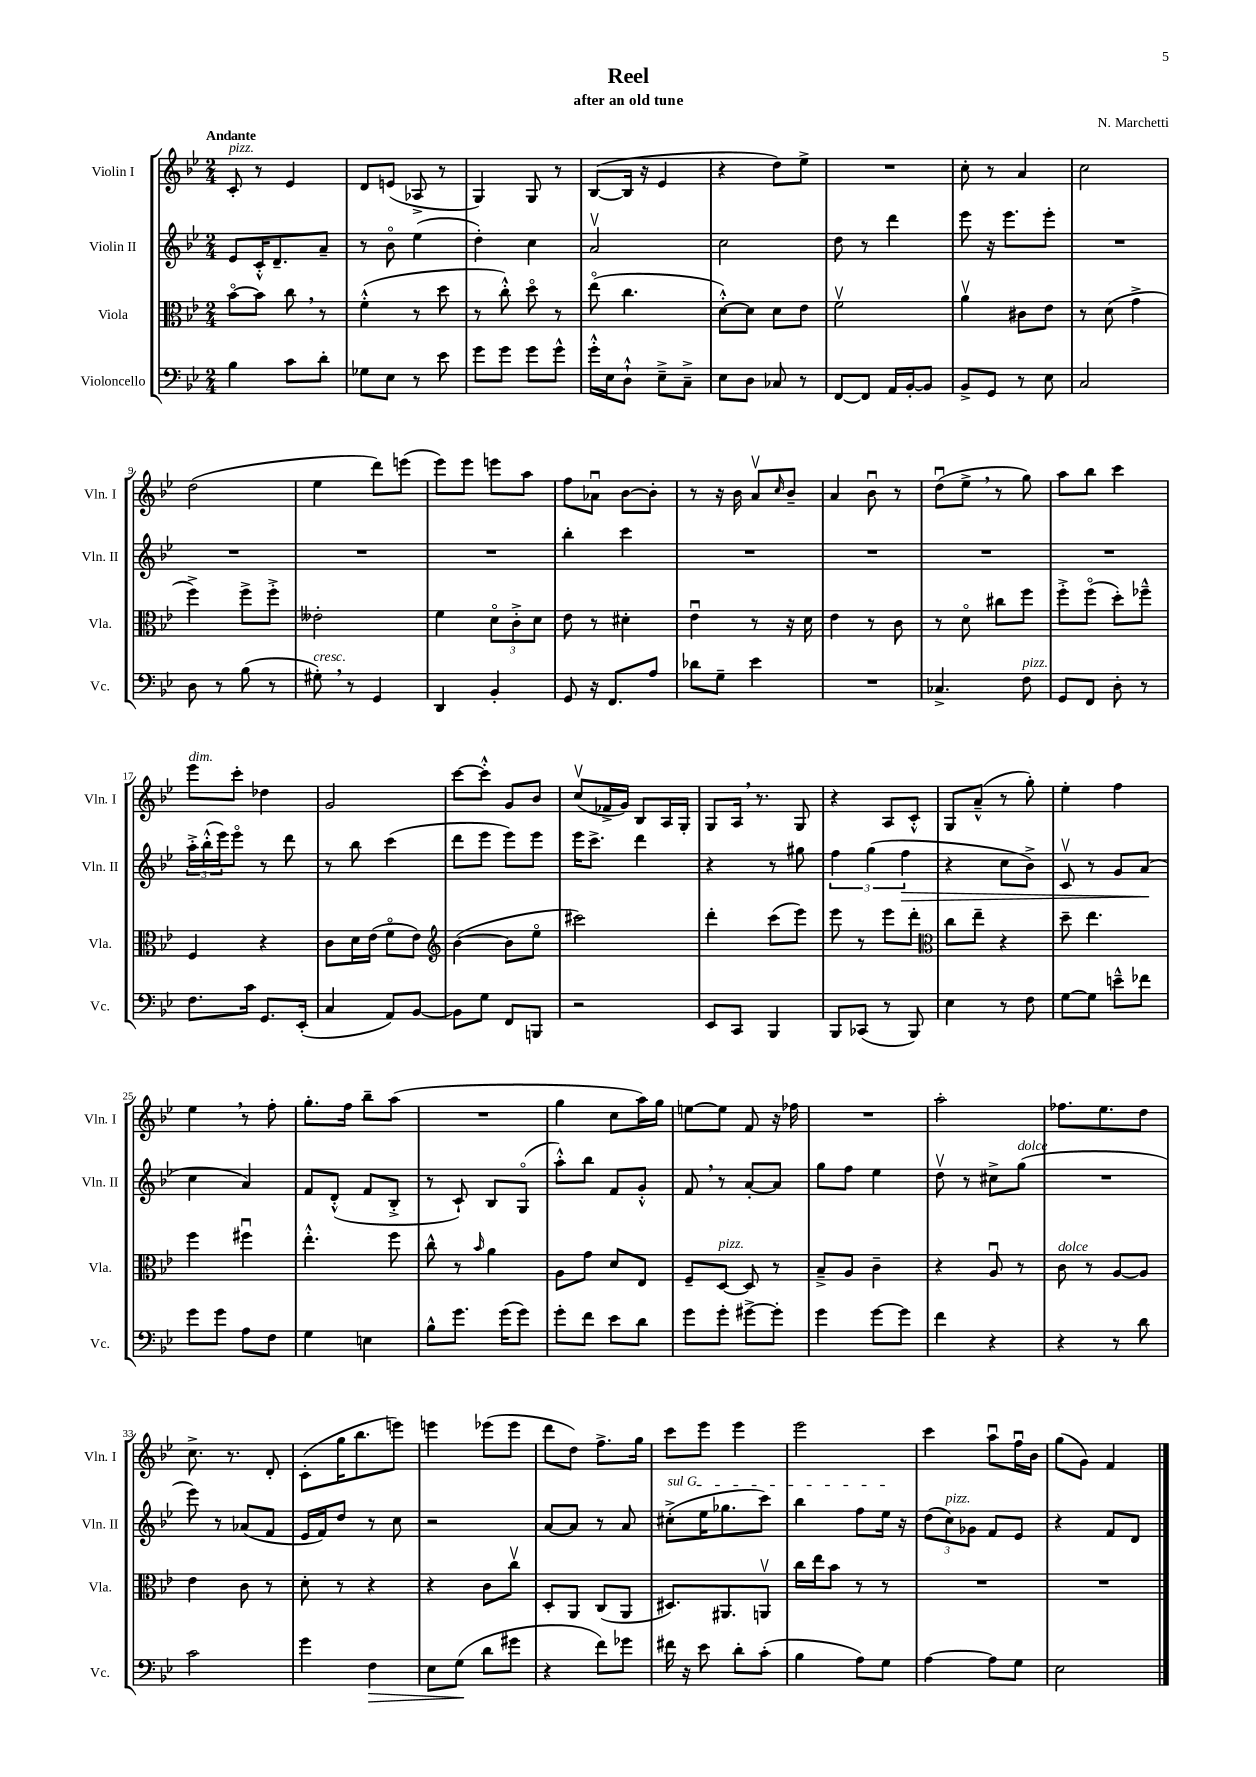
\header { title = "Reel" composer = "N. Marchetti" subtitle = "after an old tune" }
<<
\new StaffGroup <<
\new Staff = "s0" \with { instrumentName = "Violin I" shortInstrumentName = "Vln. I" } {
    \clef treble \key bes \major \numericTimeSignature \time 2/4 \tempo "Andante"
    c'8-.^\markup { \italic "pizz." } r8 ees'4 |
    d'8 e'8( aes8-> r8 |
    g4) g8 r8 |
    bes8~( bes16 r16 ees'4 |
    r4 d''8) ees''8-> |
    R2 |
    c''8-. r8 a'4 |
    c''2 |
    d''2( |
    ees''4 d'''8) e'''8( |
    ees'''8) ees'''8 e'''8 a''8 |
    f''8 aes'8\downbow bes'8~ bes'8-. |
    r8 r16 bes'16 a'8\upbow \grace { c''16 } bes'8-- |
    a'4 bes'8\downbow r8 |
    d''8\downbow( ees''8-> \breathe r8 g''8) |
    a''8 bes''8 c'''4 |
    ees'''8^\markup { \italic "dim." } c'''8-. des''4 |
    g'2 |
    c'''8~ c'''8-.-^ g'8 bes'8 |
    c''8\upbow( fes'16-> g'16) bes8 a16 g16-. |
    g8 a16 \breathe r8. g8 |
    r4 a8 c'8-.-^ |
    g8 a'8---^( r8 g''8-.) |
    ees''4-. f''4 |
    ees''4 \breathe r8 f''8-. |
    g''8.-. f''16 bes''8-- a''8( |
    R2 |
    g''4 c''8 a''16) g''16 |
    e''8~ e''8 f'8 r16 fes''16 |
    R2 |
    a''2-. |
    fes''8. ees''8. d''8 |
    c''8.-> r8. d'8-. |
    c'8-.( g''16 bes''8. e'''8) |
    e'''4 ees'''8( ees'''8 |
    d'''8 d''8) f''8.-> g''16 |
    c'''8 ees'''8 ees'''4 |
    ees'''2 |
    c'''4 a''8\downbow f''16\downbow bes'16 |
    g''8( g'8) f'4 \bar "|." |
}
\new Staff = "s1" \with { instrumentName = "Violin II" shortInstrumentName = "Vln. II" } {
    \clef treble \key bes \major \numericTimeSignature \time 2/4
    ees'8 c'16-.-^ d'8.-- a'8-- |
    r8 bes'8\flageolet ees''4( |
    d''4-.) c''4 |
    a'2\upbow |
    c''2 |
    d''8 r8 d'''4 |
    ees'''8 r16 ees'''8. ees'''8-. |
    R2 |
    R2 |
    R2 |
    R2 |
    bes''4-. c'''4 |
    R2 |
    R2 |
    R2 |
    R2 |
    \tuplet 3/2 { a''16-.-> bes''16-.-^( ees'''16) } ees'''8\flageolet r8 d'''8 |
    r8 bes''8 c'''4( |
    d'''8 ees'''8 ees'''8) ees'''8 |
    ees'''16 c'''8.-> d'''4 |
    r4 r8 gis''8 |
    \tuplet 3/2 { f''4 g''4( f''4\> } |
    r4 c''8 bes'8->) |
    c'8\upbow r8 g'8 a'8\!( |
    c''4 a'4) |
    f'8 d'8-.-^( f'8 bes8-.-> |
    r8 c'8-!) bes8 g8\flageolet( |
    a''8-.-^) bes''8 f'8 g'8-.-^ |
    f'8 \breathe r8 a'8~-. a'8 |
    g''8 f''8 ees''4 |
    d''8\upbow r8 cis''8-> g''8^\markup { \italic "dolce" }( |
    R2 |
    ees'''8) r8 aes'8( f'8 |
    ees'16 f'16) d''8 r8 c''8 |
    r2 |
    a'8~ a'8 r8 a'8 |
    \once \override TextSpanner.bound-details.left.text = \markup { \italic "sul G" } cis''8-.->\startTextSpan( ees''16 ges''8. c'''8) |
    bes''4 f''8 ees''16\stopTextSpan r16 |
    \tuplet 3/2 { d''8( c''8^\markup { \italic "pizz." }) ges'8 } f'8 ees'8 |
    r4 f'8 d'8 \bar "|." |
}
\new Staff = "s2" \with { instrumentName = "Viola" shortInstrumentName = "Vla." } {
    \clef alto \key bes \major \numericTimeSignature \time 2/4
    bes'8~\flageolet bes'8 c''8 \breathe r8 |
    f'4-.-^( r8 d''8 |
    r8 c''8-.-^) d''8\flageolet r8 |
    ees''8\flageolet( c''4. |
    d'8~-.-^) d'8 d'8 ees'8 |
    f'2\upbow |
    a'4\upbow cis'8 ees'8 |
    r8 d'8( g'4-> |
    f''4->) f''8-> f''8-.-> |
    eeses'2-. |
    f'4 \tuplet 3/2 { d'8\flageolet c'8-.-> d'8 } |
    ees'8 r8 dis'4-. |
    ees'4\downbow r8 r16 d'16 |
    ees'4 r8 c'8 |
    r8 d'8\flageolet cis''8 f''8 |
    f''8-.-> f''8\flageolet( d''8-.) fes''8---^ |
    f4 r4 |
    c'8 d'16 ees'16( f'8\flageolet ees'8) |
    \clef treble bes'4~( bes'8 ees''8\flageolet |
    cis'''2) |
    d'''4-. c'''8( ees'''8) |
    ees'''8 r8 ees'''8 d'''8-. |
    \clef alto c''8 ees''8-- r4 |
    d''8-- ees''4. |
    f''4 fis''4\downbow |
    ees''4.-.-^ f''8 |
    c''8-^ r8 \grace { bes'16 } a'4 |
    a8 g'8 d'8 ees8 |
    f8-- d8~^\markup { \italic "pizz." } d8 r8 |
    bes8---> a8 c'4-- |
    r4 a8\downbow r8 |
    c'8^\markup { \italic "dolce" } r8 a8~ a8 |
    ees'4 c'8 r8 |
    d'8-. r8 r4 |
    r4 c'8 c''8\upbow |
    d8-. a,8 c8( a,8 |
    dis8.) ais,8. a,8\upbow |
    c''16 ees''16 bes'8 r8 r8 |
    R2 |
    R2 \bar "|." |
}
\new Staff = "s3" \with { instrumentName = "Violoncello" shortInstrumentName = "Vc." } {
    \clef bass \key bes \major \numericTimeSignature \time 2/4
    bes4 c'8 d'8-. |
    ges8 ees8 r8 ees'8 |
    g'8 g'8 g'8 g'8-^ |
    g'16-.-^ ees16 d8-!-^ ees8---> c8---> |
    ees8 d8 ces8 r8 |
    f,8~ f,8 a,16 bes,16~-. bes,8 |
    bes,8-> g,8 r8 ees8 |
    c2 |
    d8 r8 bes8( r8 |
    gis8-.^\markup { \italic "cresc." }) \breathe r8 g,4 |
    d,4 bes,4-. |
    g,8 r16 f,8. a8 |
    des'8 g8-- ees'4 |
    R2 |
    ces4.-> f8^\markup { \italic "pizz." } |
    g,8 f,8 d8-. r8 |
    f8. c'16 g,8. ees,16-.( |
    c4 a,8) bes,8~ |
    bes,8 g8 f,8 b,,8 |
    r2 |
    ees,8 c,8 bes,,4 |
    bes,,8 ces,8( r8 bes,,8) |
    ees4 r8 f8 |
    g8~ g8 e'8---^ fes'8 |
    g'8 g'8 a8 f8 |
    g4 e4 |
    bes8-^ g'8. g'16( g'8) |
    g'8-. f'8 ees'8 d'8 |
    g'8 g'8-. gis'8~-> gis'8-. |
    g'4 g'8~ g'8 |
    f'4 r4 |
    r4 r8 d'8 |
    c'2 |
    g'4 f4\> |
    ees8 g8\!( d'8 gis'8 |
    r4 f'8) ges'8 |
    fis'16 r16 ees'8 d'8-. c'8-.( |
    bes4 a8) g8 |
    a4~ a8 g8 |
    ees2 \bar "|." |
}
>>
>>
